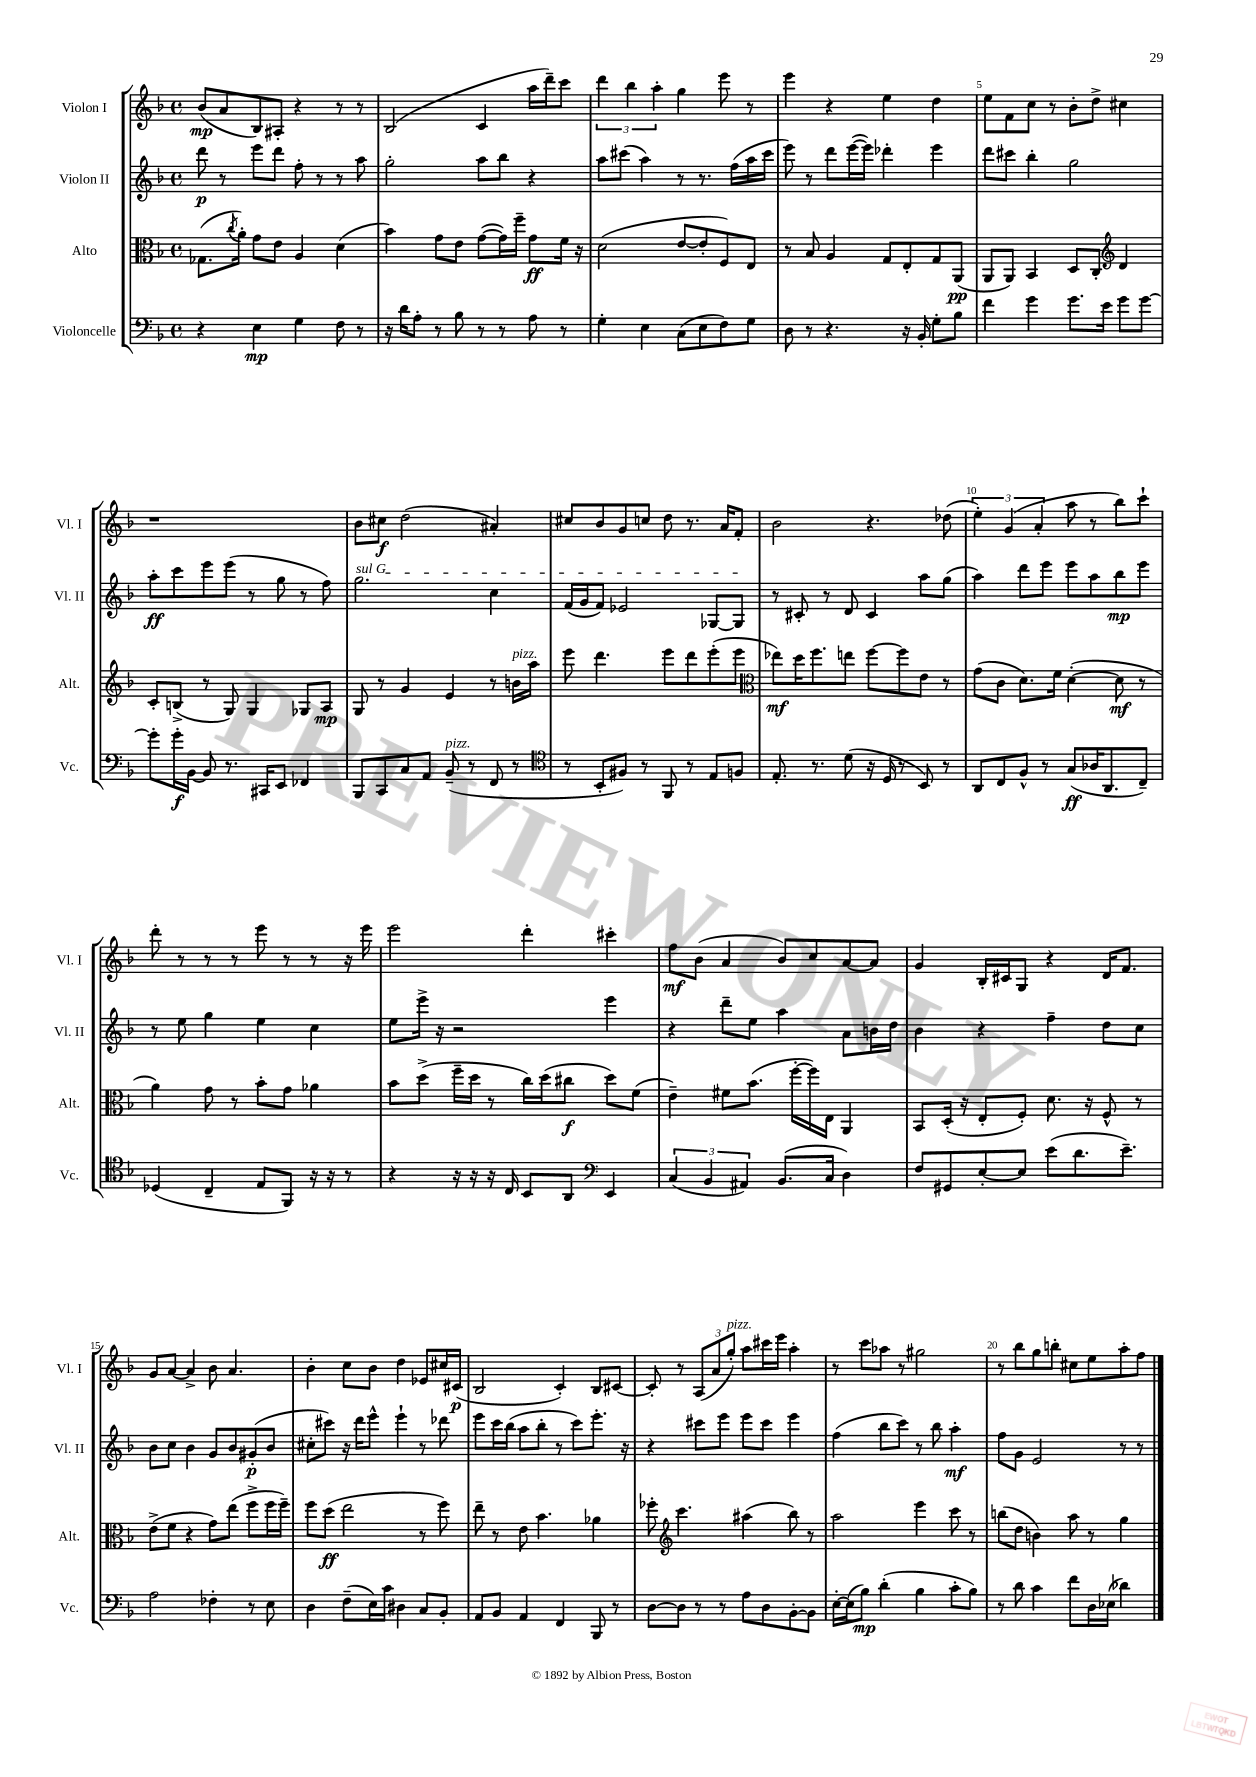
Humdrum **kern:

**kern	**kern	**kern	**kern
*staff4	*staff3	*staff2	*staff1
*clefF4	*clefC3	*clefG2	*clefG2
*k[b-]	*k[b-]	*k[b-]	*k[b-]
*M4/4	*M4/4	*M4/4	*M4/4
*met(c)	*met(c)	*met(c)	*met(c)
4r	(8.G-	8ddd	(8b-
.	.	8r	8a
.	8qcc	.	.
.	16a')	.	.
4E	8g	8eee	8B-)
.	8e	8ddd	8A#'
4G	4A	8ff'	4r
.	.	8r	.
8F	(4d	8r	8r
8r	.	8aa	8r
=	=	=	=
16r	4b-)	2gg'	(2B-
16d	.	.	.
8A'	.	.	.
8r	8g	.	.
8B-	8e	.	.
8r	([8g	8aa	4c
8r	16g])	8bb-	.
.	16ff~	.	.
8A	8g	4r	16aa
.	.	.	16ddd~)
8r	16f	.	8ccc
.	16r	.	.
=	=	=	=
4G'	(2d	8aa	6ddd
.	.	(8ccc#	.
.	.	.	6bb-
4E	.	4aa)	.
.	.	.	6aa'
(8C	[8e	8r	4gg
8E	8e']	8.r	.
8F)	8F)	.	8eee
.	.	(16ff	.
8G	8E	16aa	8r
.	.	16ccc#	.
=	=	=	=
8D	8r	8eee)	4eee
8r	8B-	8r	.
4.r	4A	8ddd	4r
.	.	([16eee	.
.	.	16eee])	.
.	8G	4ddd-'	4ee
16r	8E'	.	.
16BB-'	.	.	.
8G'	8G	4eee	4dd
8B-	(8AA	.	.
=	=	=	=
4f	8AA	8ddd	8ee
.	8AA)	8ccc#	8f
4g	4BB-	4bb-'	8cc
.	.	.	8r
8.g	8D	2gg	8b-'
.	8C'	.	8dd^
16e	.	.	.
*	*clefG2	*	*
8g	4d	.	4cc#
[8g	.	.	.
=	=	=	=
8g']	8c'	8aa'	1r
16g'	(8B^	8ccc	.
[16BB-	.	.	.
8BB-]	8r	8eee	.
8.r	8G)	(8eee	.
.	4G	8r	.
16CC#	.	.	.
8EE	.	8gg	.
4FF-	8G-	8r	.
.	8A	8ff)	.
=	=	=	=
8BBB-	8G	2.gg	8b-
8CC	8r	.	8cc#
8C	4g	.	(2dd
8AA	.	.	.
(8BB-~	4e	.	.
8r	.	.	.
8FF	8r	4cc	4a#')
8r	16b	.	.
.	16aa	.	.
=	=	=	=
*clefC4	*	*	*
8r	8eee	(16f	8cc#
.	.	16g	.
8BB-'	4.ddd	8f)	8b-
8F#)	.	2e-	8g
8r	.	.	8cc
8FF	8eee	.	8dd
8r	8ddd	.	8.r
8E	(8eee'	[8G-	.
.	.	.	16a
8F	8eee	8G-]	8f'
=	=	=	=
*	*clefC3	*	*
8.E'	8ee-)	8r	2b-
.	16dd	8c#'	.
8.r	8.ff	.	.
.	.	8r	.
(8d	8ee	8d	.
16r	[8ff	4c#	4.r
16D	.	.	.
8r	8ff]	.	.
8BB-)	8e	8aa	.
8r	8r	(8gg	(8dd-
=	=	=	=
8AA	(8g	4aa)	6ee')
8C	8c	.	.
.	.	.	(6g
8F^^	8.d)	8ddd	.
.	.	.	6a'
8r	.	8eee	.
.	16f	.	.
(8G	([4d'	8eee	8aa
16A-	.	8aa	8r
8.AA	.	.	.
.	8d]	8bb-	8bb-)
8C~)	8r	8eee	8ccc`
=	=	=	=
(4D-	4a)	8r	8ddd'
.	.	8ee	8r
4C~	8g	4gg	8r
.	8r	.	8r
8E	8b-'	4ee	8eee
8FF)	8g	.	8r
16r	4a-	4cc	8r
16r	.	.	.
8r	.	.	16r
.	.	.	16eee
=	=	=	=
4r	8b-	8ee	2eee
.	(8dd^	16eee^	.
.	.	16r	.
16r	16ff~	2r	.
16r	16dd	.	.
16r	8r	.	.
16C	.	.	.
8BB-	16cc)	.	4ddd'
.	(16dd	.	.
8AA	8cc#	.	.
*clefF4	*	*	*
4EE	8dd)	4eee	4ccc#'
.	(8f	.	.
=	=	=	=
(6C	4e~)	4r	8ff
.	.	.	(8b-
6BB-	.	.	.
.	8f#	8ddd~	4a
6AA#)	.	.	.
.	(8.b-	8ee	.
(8.BB-	.	4aa	8b-)
.	[16ff'	.	.
.	16ff])	.	8cc
16C	16E	.	.
4D)	4AA	8a	[8a
.	.	16b	8a]
.	.	16dd	.
=	=	=	=
8F	8BB-	4b-	4g
8GG#	(16D'	.	.
.	16r	.	.
[8E'	8E'	4r	16B-'
.	.	.	16c#
8E]	8F')	.	8G
(8e	8.d	4ff~	4r
8.d	.	.	.
.	16r	.	.
.	8F^^	8dd	16d
8.e~)	.	.	8.f
.	8r	8cc	.
=	=	=	=
2A	(8e^	8b-	8g
.	8f	8cc	[8a
.	4r	4b-	4a^]
4F-'	8g)	8g	8b-
.	(8ee	8b-	4.a
8r	8ff^	(8g#'	.
8E	16ff	8b-	.
.	16ff~)	.	.
=	=	=	=
4D	8ff	8cc#'	4b-'
.	(8dd	8ccc#)	.
(8F~	2ee	16r	8cc
.	.	16ddd	.
16E)	.	8eee^^	8b-
16c	.	.	.
4D#	.	4eee`	4dd
8C	8r	8r	8e-
8BB-'	8ff)	8ddd-	16cc#
.	.	.	(16c#
=	=	=	=
8AA	8ee~	8eee	2B-
8BB-	8r	16ccc	.
.	.	(16bb-	.
4AA	8e	8aa	.
.	4.b-	8bb-'	.
4FF	.	8r	4c')
.	.	8ccc)	.
8BBB-	4a-	8.eee'	8B-
8r	.	.	[8c#
.	.	16r	.
=	=	=	=
[8D	8ff-'	4r	8c#']
*	*clefG2	*	*
8D]	4.ccc	.	8r
8r	.	8ccc#	(12A
.	.	.	12a
8r	.	8eee	.
.	.	.	12gg')
8A	(4aa#	8eee	8aa
8D	.	8ccc#	16ccc#
.	.	.	16eee
[8BB-'	8bb-)	4eee	4aa'
8BB-]	8r	.	.
=	=	=	=
[16E'	2aa	(4ff	8r
(16E]	.	.	.
8B-)	.	.	8ccc
(4d'	.	8bb-	8aa-
.	.	8ccc)	8r
4B-	4eee	8r	2gg#
.	.	8bb-	.
8c'	8ccc	4aa'	.
8B-)	8r	.	.
=	=	=	=
8r	(8bb	8ff	8r
8d	8dd	8g	8bb-
4c	4b)	2e	8gg
.	.	.	8bb'
8f	8aa	.	8cc#
16D	8r	.	8ee
(16E-	.	.	.
4d-)	4gg	8r	8aa'
.	.	8r	8ff
==	==	==	==
*-	*-	*-	*-
